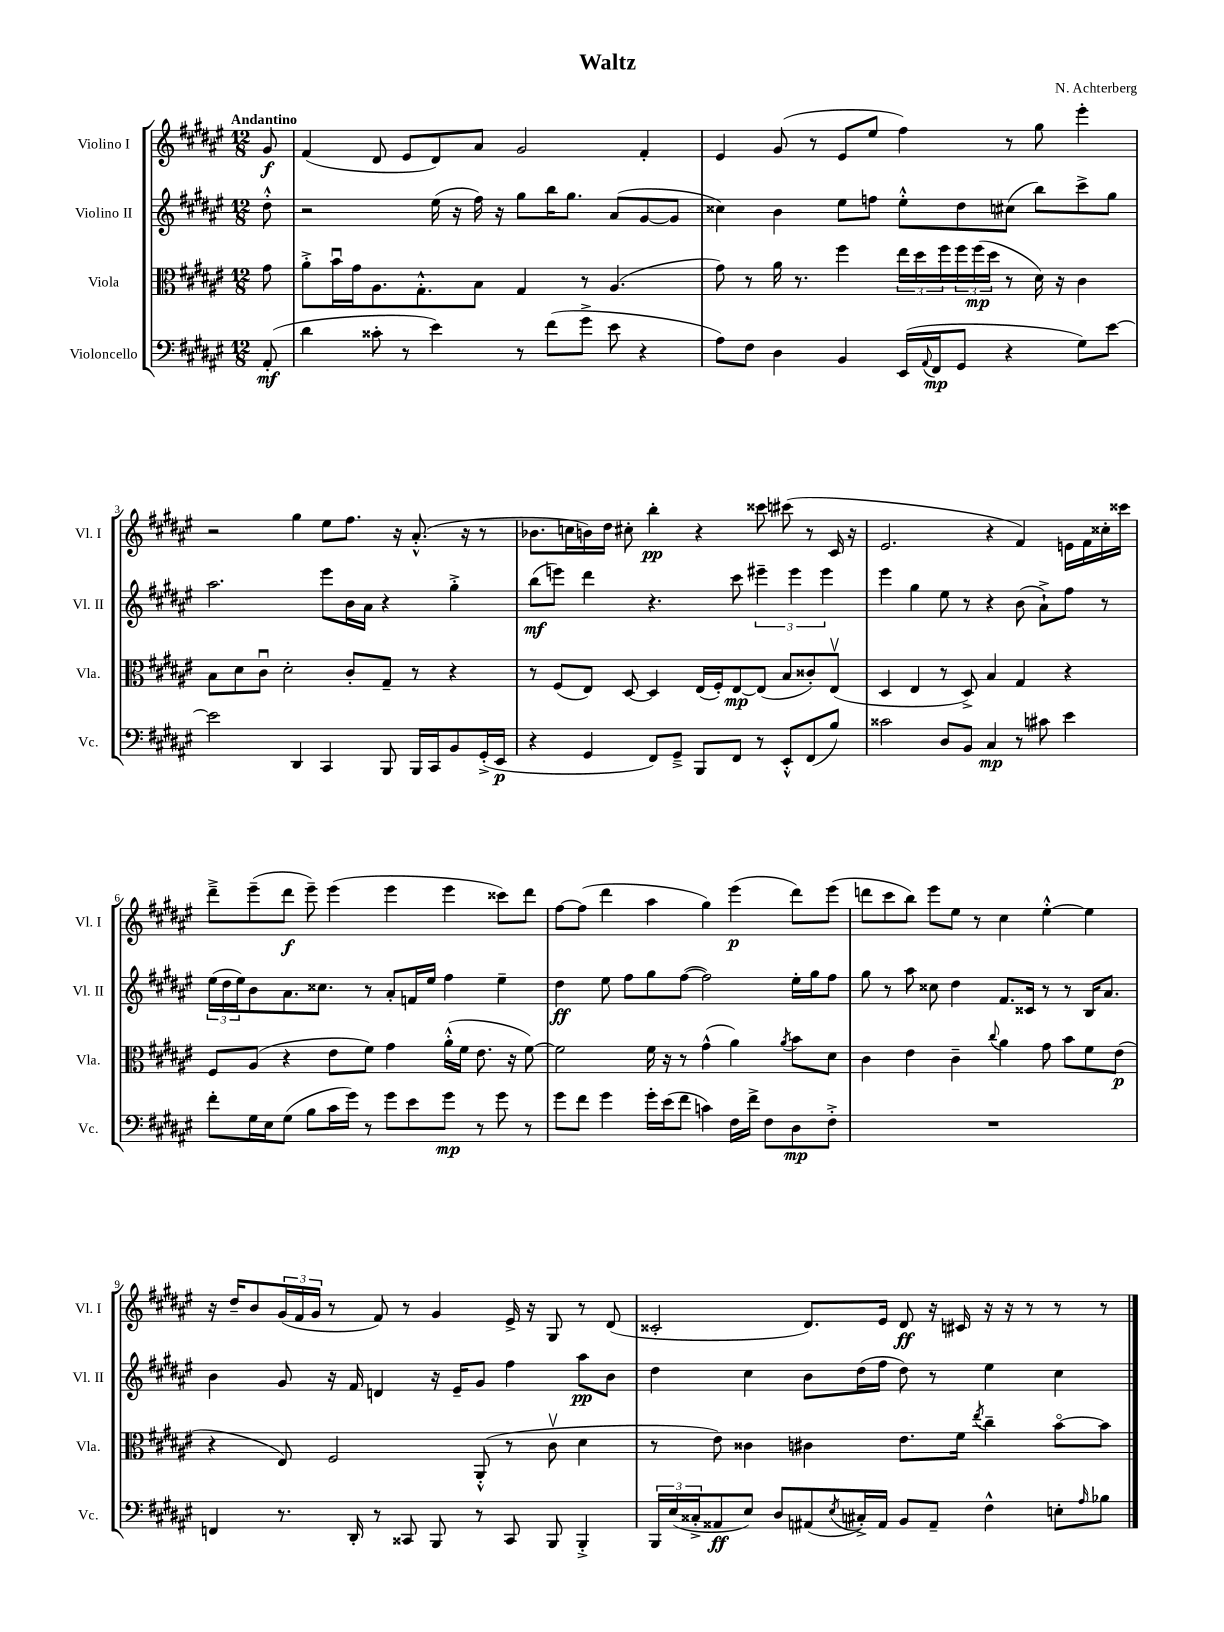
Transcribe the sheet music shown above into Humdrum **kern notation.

**kern	**dynam	**kern	**dynam	**kern	**dynam	**kern	**dynam
*part4	*part4	*part3	*part3	*part2	*part2	*part1	*part1
*staff4	*staff4	*staff3	*staff3	*staff2	*staff2	*staff1	*staff1
*I"Violoncello	*	*I"Viola	*	*I"Violino II	*	*I"Violino I	*
*I'Vc.	*	*I'Vla.	*	*I'Vl. II	*	*I'Vl. I	*
*clefF4	*	*clefC3	*	*clefG2	*	*clefG2	*
*k[f#c#g#d#a#e#]	*	*k[f#c#g#d#a#e#]	*	*k[f#c#g#d#a#e#]	*	*k[f#c#g#d#a#e#]	*
*M12/8	*	*M12/8	*	*M12/8	*	*M12/8	*
=	=	=	=	=	=	=	=
!	!	!	!	!	!	!LO:TX:a:B:t=Andantino	!
(8AA#'/	mf	8g#\	.	8dd#'^^\	.	8g#/	f
=1	=1	=1	=1	=1	=1	=1	=1
4d#\	.	8a#'^\L	.	2r	.	(4f#/	.
.	.	16bu\L	.	.	.	.	.
.	.	16g#\J	.	.	.	.	.
8c##X'\	.	8.A#\	.	.	.	8d#/	.
8r	.	.	.	.	.	8e#/L	.
.	.	8.G#'^^\	.	.	.	.	.
4e#\)	.	.	.	(16ee#\	.	8d#/)	.
.	.	.	.	16r	.	.	.
.	.	8B\J	.	16ff#\)	.	8a#/J	.
.	.	.	.	16r	.	.	.
8r	.	4G#/	.	8gg#\L	.	2g#/	.
(8f#\L	.	.	.	16bb\K	.	.	.
.	.	.	.	8.gg#\J	.	.	.
8g#^\J	.	8r	.	.	.	.	.
8e#\	.	(4.A#/	.	(8a#/L	.	.	.
4r	.	.	.	[8g#/	.	4f#'/	.
.	.	.	.	8g#/J]	.	.	.
=2	=2	=2	=2	=2	=2	=2	=2
8A#\L)	.	8g#\)	.	4cc##X\)	.	4e#/	.
8F#\J	.	8r	.	.	.	.	.
4D#\	.	16a#\	.	4b\	.	(8g#/	.
.	.	8.r	.	.	.	.	.
.	.	.	.	.	.	8r	.
4BB/	.	4ff#\	.	8ee#\L	.	8e#/L	.
.	.	.	.	8ffn\J	.	8ee#/J	.
(16EE#/LL	.	24ee#\LL	.	8ee#'^^\L	.	4ff#\)	.
.	.	24dd#\	.	.	.	.	.
8qqAA#/	.	.	.	.	.	.	.
16FF#/J	mp	.	.	.	.	.	.
.	.	24ff#\	.	.	.	.	.
8GG#/J	.	24ff#\	.	8dd#\	.	.	.
.	.	(24ff#\	mp	.	.	.	.
.	.	24dd#\JJ	.	.	.	.	.
4r	.	8r	.	(8cc#X\J	.	8r	.
.	.	16d#\)	.	8bb\L)	.	8gg#\	.
.	.	16r	.	.	.	.	.
8G#\L)	.	4c#\	.	8ccc#^\	.	4eee#'\	.
[8e#\J	.	.	.	8gg#\J	.	.	.
!!LO:LB:g=z
=3	=3	=3	=3	=3	=3	=3	=3
2e#\]	.	8B\L	.	2.aa#\	.	2r	.
.	.	8d#\	.	.	.	.	.
.	.	8c#u\J	.	.	.	.	.
.	.	2d#'\	.	.	.	.	.
4DD#/	.	.	.	.	.	4gg#\	.
4CC#/	.	.	.	8eee#\L	.	8ee#\L	.
.	.	8c#'/L	.	16b\L	.	8.ff#\J	.
.	.	.	.	16a#\JJ	.	.	.
8BBB/	.	8G#~/J	.	4r	.	.	.
.	.	.	.	.	.	16r	.
16BBB/LL	.	8r	.	.	.	(8.a#'^^/	.
16CC#/J	.	.	.	.	.	.	.
8BB/	.	4r	.	4gg#'^\	.	.	.
.	.	.	.	.	.	16r	.
(16GG#'^/L	.	.	.	.	.	8r	.
16EE#/JJ	p	.	.	.	.	.	.
=4	=4	=4	=4	=4	=4	=4	=4
4r	.	8r	.	(8bb\L	mf	8.b-X\L	.
.	.	(8F#/L	.	8eeen\J)	.	.	.
.	.	.	.	.	.	16ccn\L	.
4GG#/	.	8E#/J)	.	4ddd#\	.	16bn\)	.
.	.	.	.	.	.	16dd#\JJ	.
.	.	[8D#/	.	.	.	8cc#X'\	.
8FF#/L)	.	4D#/]	.	4.r	.	4bb'\	pp
8GG#~^/J	.	.	.	.	.	.	.
8BBB/L	.	(16E#/LL	.	.	.	4r	.
.	.	16F#'/J)	.	.	.	.	.
8FF#/J	.	[8E#/	mp	8ccc#\	.	.	.
8r	.	(8E#/J]	.	6eee#X~\	.	8ccc##X\	.
8EE#'^^/L	.	8B/L	.	.	.	(8ccc#X\	.
.	.	.	.	6eee#\	.	.	.
(8FF#/	.	8c##X'/)	.	.	.	8r	.
.	.	.	.	6eee#\	.	.	.
8B/J)	.	(8E#v/J	.	.	.	16c#/	.
.	.	.	.	.	.	16r	.
=5	=5	=5	=5	=5	=5	=5	=5
2c##X\	.	4D#/	.	4eee#\	.	2.e#/	.
.	.	4E#/	.	4gg#\	.	.	.
8D#/L	.	8r	.	8ee#\	.	.	.
8BB/J	.	8D#^/)	.	8r	.	.	.
4C#/	mp	4B/	.	4r	.	4r	.
8r	.	4G#/	.	(8b\	.	4f#/)	.
8c#X\	.	.	.	8a#`^\L)	.	.	.
4e#\	.	4r	.	8ff#\J	.	16en\LL	.
.	.	.	.	.	.	16f#\	.
.	.	.	.	8r	.	16cc##X'\	.
.	.	.	.	.	.	16ccc##X\JJ	.
!!LO:LB:g=z
=6	=6	=6	=6	=6	=6	=6	=6
8f#'\L	.	8F#/L	.	(24ee#\LL	.	8ddd#~^\L	.
.	.	.	.	24dd#\	.	.	.
.	.	.	.	24ee#\J)	.	.	.
16G#\L	.	(8A#/J	.	8b\	.	(8eee#~\	.
16E#\J	.	.	.	.	.	.	.
(8G#\J	.	4r	.	8.a#\	.	8ddd#\J	f
8B\L	.	.	.	.	.	8eee#~\)	.
.	.	.	.	8.cc##X\J	.	.	.
16c#\L	.	8e#\L	.	.	.	(4eee#\	.
16g#\JJ)	.	.	.	.	.	.	.
8r	.	8f#\J)	.	8r	.	.	.
8g#\L	.	4g#\	.	8a#'/L	.	4eee#\	.
8e#\	.	.	.	16fn/L	.	.	.
.	.	.	.	16ee#/JJ	.	.	.
8g#\J	mp	(16a#'^^\LL	.	4ff#\	.	4eee#\	.
.	.	16f#\JJ	.	.	.	.	.
8r	.	8.e#\	.	.	.	.	.
8g#\	.	.	.	4ee#~\	.	8ccc##X\L)	.
.	.	16r	.	.	.	.	.
8r	.	[8f#\)	.	.	.	8ddd#\J	.
=7	=7	=7	=7	=7	=7	=7	=7
8g#\L	.	2f#\]	.	4dd#\	ff	[8ff#\L	.
8f#\J	.	.	.	.	.	(8ff#\J]	.
4g#\	.	.	.	8ee#\	.	4ddd#\	.
.	.	.	.	8ff#\L	.	.	.
16g#'\LL	.	16f#\	.	8gg#\	.	4aa#\	.
(16e#\J	.	16r	.	.	.	.	.
8f#\J	.	8r	.	([8ff#\J	.	.	.
4cn\)	.	(4g#^^\	.	2ff#\])	.	4gg#\)	.
16F#\LL	.	4a#\)	.	.	.	(4eee#\	p
16f#^\JJ	.	.	.	.	.	.	.
8F#\L	.	.	.	.	.	.	.
.	.	8qa#/	.	.	.	.	.
8D#\	mp	8b\L	.	16ee#'\LL	.	8ddd#\L)	.
.	.	.	.	16gg#\J	.	.	.
8F#'^\J	.	8d#\J	.	8ff#\J	.	(8eee#\J	.
=8	=8	=8	=8	=8	=8	=8	=8
1.r	.	4c#\	.	8gg#\	.	8dddn\L	.
.	.	.	.	8r	.	8ccc#\	.
.	.	4e#\	.	8aa#\	.	8bb\J)	.
.	.	.	.	8cc##X\	.	8eee#\L	.
.	.	4c#~\	.	4dd#\	.	8ee#\J	.
.	.	.	.	.	.	8r	.
.	.	8qqcc#/	.	.	.	.	.
.	.	4a#\	.	8.f#/L	.	4cc#\	.
.	.	.	.	16c##X/Jk	.	.	.
.	.	8g#\	.	8r	.	[4ee#'^^\	.
.	.	8b\L	.	8r	.	.	.
.	.	8f#\	.	16B/KL	.	4ee#\]	.
.	.	.	.	8.a#/J	.	.	.
.	.	(8e#\J	p	.	.	.	.
!!LO:LB:g=z
=9	=9	=9	=9	=9	=9	=9	=9
4FFn/	.	4r	.	4b\	.	16r	.
.	.	.	.	.	.	16dd#~/KL	.
.	.	.	.	.	.	8b/	.
8.r	.	8E#/)	.	8g#/	.	(24g#/L	.
.	.	.	.	.	.	24f#/	.
.	.	.	.	.	.	24g#/JJ	.
.	.	2F#/	.	16r	.	8r	.
16DD#'/	.	.	.	16f#/	.	.	.
8r	.	.	.	4dn/	.	8f#/)	.
8CC##X/	.	.	.	.	.	8r	.
8BBB/	.	.	.	16r	.	4g#/	.
.	.	.	.	16e#~/KL	.	.	.
8r	.	(8AA#'^^/	.	8g#/J	.	.	.
8CC##/	.	8r	.	4ff#\	.	16e#^/	.
.	.	.	.	.	.	16r	.
8BBB/	.	8c#v\	.	.	.	8G#/	.
4BBB'^/	.	4d#\	.	8aa#\L	pp	8r	.
.	.	.	.	8b\J	.	(8d#/	.
=10	=10	=10	=10	=10	=10	=10	=10
24BBB/LL	.	8r	.	4dd#\	.	2c##X'/	.
(24E#/	.	.	.	.	.	.	.
24C##X'^/J	.	.	.	.	.	.	.
8AA##X/	ff	8e#\)	.	.	.	.	.
8E#/J)	.	4c##X\	.	4cc#\	.	.	.
8D#/L	.	.	.	.	.	.	.
(8AA#X/	.	4c#X\	.	8b\L	.	8.d#/L)	.
8qE#/	.	.	.	.	.	.	.
16C#X'^/L)	.	.	.	(16dd#\L	.	.	.
16AA#/JJ	.	.	.	16ff#\JJ	.	16e#/Jk	.
8BB/L	.	8.e#\L	.	8dd#\)	.	8d#/	ff
8AA#~/J	.	.	.	8r	.	16r	.
.	.	16f#\Jk	.	.	.	16c#X/	.
.	.	8qee#/	.	.	.	.	.
4F#^^\	.	4cc#~\	.	4ee#\	.	16r	.
.	.	.	.	.	.	16r	.
.	.	.	.	.	.	8r	.
8En'\L	.	[8b\L	.	4cc#\	.	8r	.
16qqA#/	.	.	.	.	.	.	.
8B-X\J	.	8b\J]	.	.	.	8r	.
==	==	==	==	==	==	==	==
*-	*-	*-	*-	*-	*-	*-	*-
